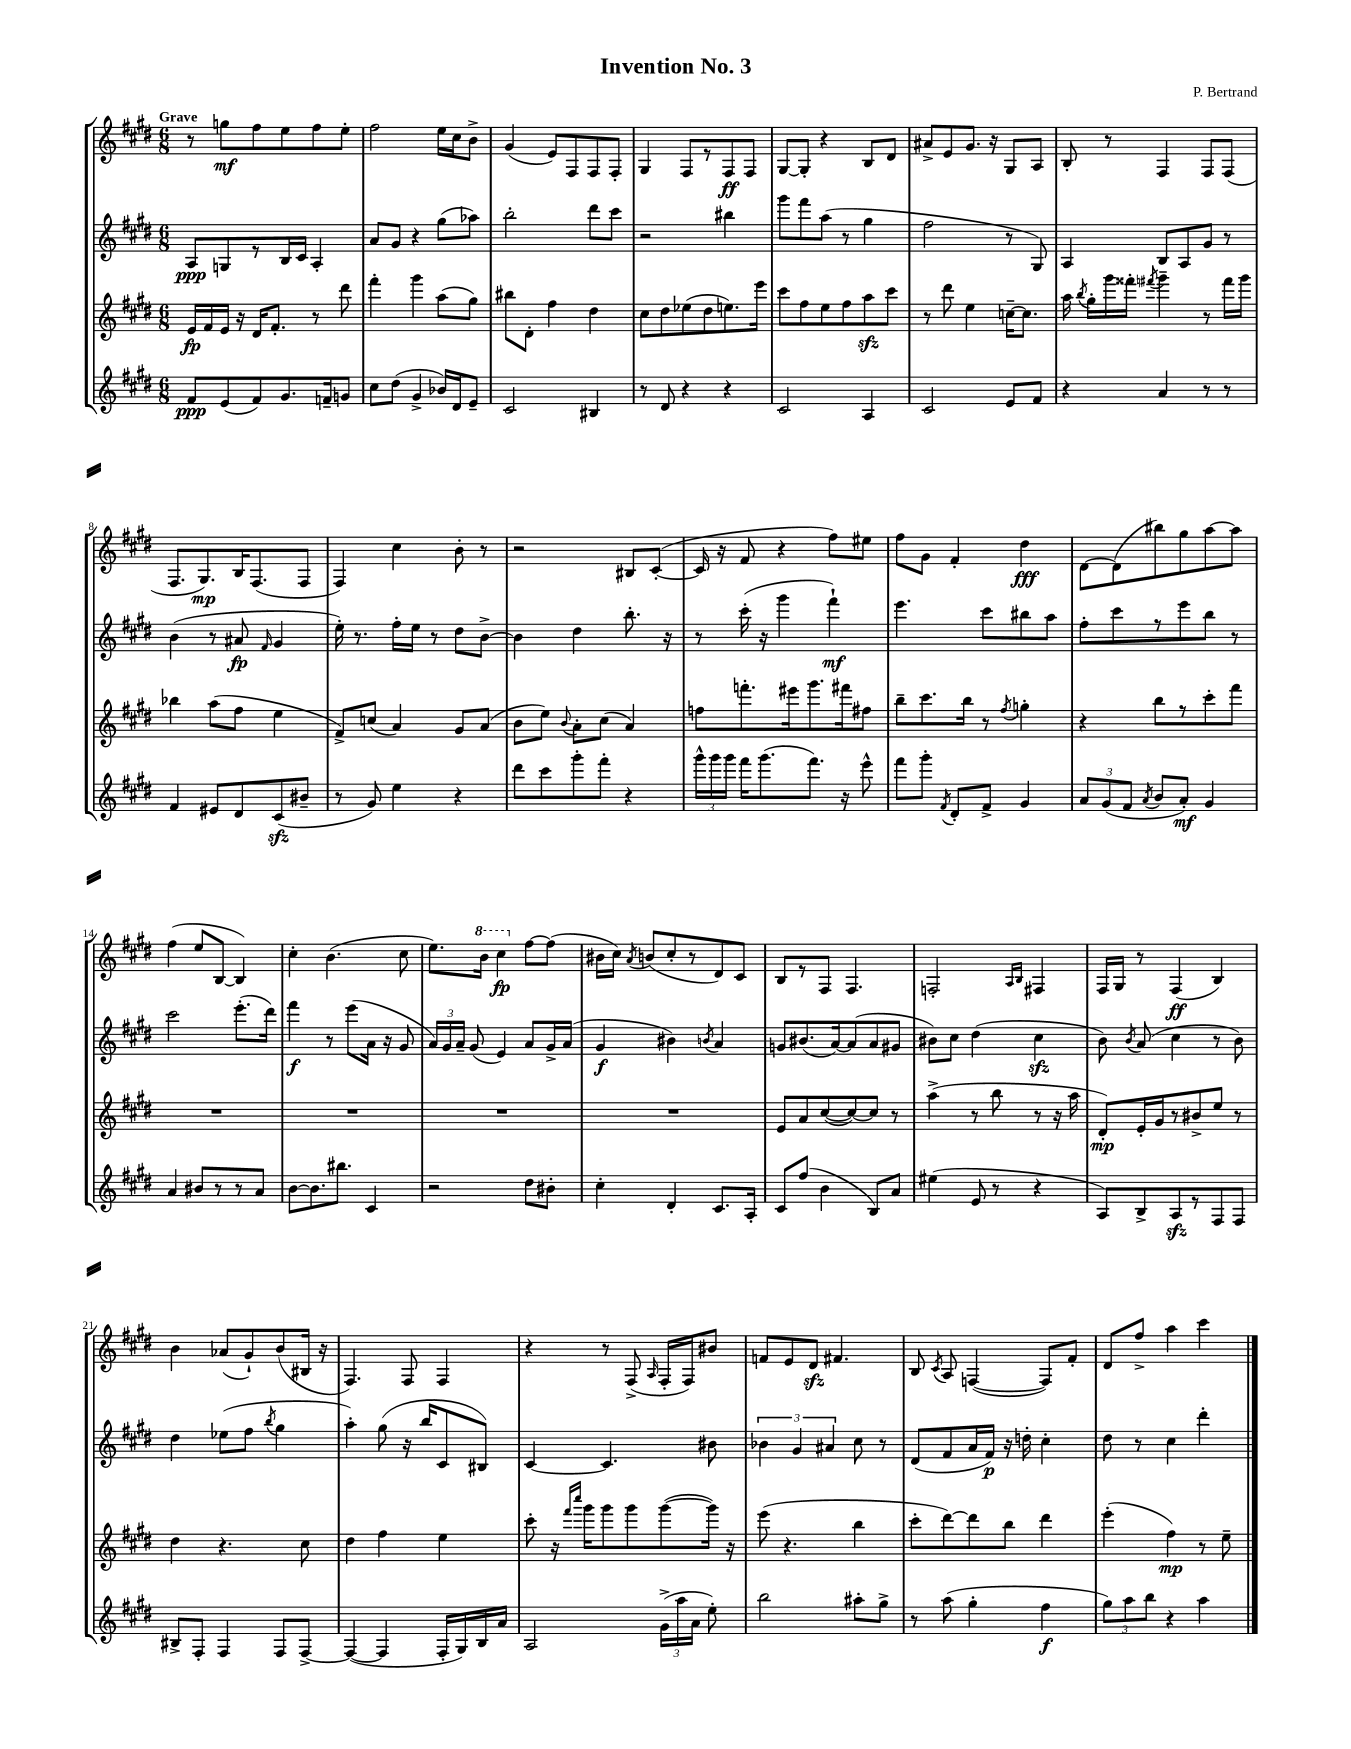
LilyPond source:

\header { title = "Invention No. 3" composer = "P. Bertrand" }
<<
\new StaffGroup <<
\new Staff = "s0" {
    \clef treble \key e \major \numericTimeSignature \time 6/8 \tempo "Grave"
    \autoBeamOff r8 g''8[\mf fis''8 e''8 fis''8 e''8]-. |
    fis''2 e''16[ cis''16 b'8]-> |
    gis'4( e'8[) fis8 fis8 fis8]-. |
    gis4 fis8[ r8 fis8\ff fis8] |
    gis8[~ gis8]-. r4 b8[ dis'8] |
    ais'8[-> e'8 gis'8.] r16 gis8[ a8] |
    b8-. r8 fis4 fis8[ fis8]( |
    fis8.[ gis8.\mp) b16 fis8.( fis8] |
    fis4) cis''4 b'8-. r8 |
    r2 bis8[ cis'8]~-.( |
    cis'16 r16 fis'8 r4 fis''8[) eis''8] |
    fis''8[ gis'8] fis'4-. dis''4\fff |
    dis'8[~ dis'8( bis''8) gis''8 a''8~ a''8] |
    fis''4( e''8[ b8]~ b4) |
    cis''4-. b'4.( cis''8 |
    e''8.[) \ottava #1 b''16] cis'''4\fp \ottava #0 fis''8[~ fis''8]( |
    bis'16[ cis''16]) \acciaccatura { a'8 } b'8[( cis''8-. r8 dis'8) cis'8] |
    b8[ r8 fis8] fis4. |
    f2-. \grace { a16[ b16] } fis4 |
    fis16[ gis16] r8 fis4\ff( b4) |
    b'4 aes'8[( gis'8-!) b'8( bis16] r16 |
    fis4.) fis8 fis4 |
    r4 r8 fis8->( \grace { a16 } fis16[-. fis16) bis'8] |
    f'8[ e'8 dis'8]\sfz fis'4. |
    b8 \acciaccatura { cis'8 } a8 f4~( f8[) fis'8]-. |
    dis'8[ fis''8]-> a''4 cis'''4 \bar "|." |
}
\new Staff = "s1" {
    \clef treble \key e \major \numericTimeSignature \time 6/8
    \autoBeamOff a8[\ppp g8 r8 b16 cis'16] a4-. |
    a'8[ gis'8] r4 gis''8[( aes''8]) |
    b''2-. dis'''8[ cis'''8] |
    r2 bis''4 |
    gis'''8[ fis'''8 a''8]( r8 gis''4 |
    fis''2 r8 gis8) |
    a4 b8[ a8 gis'8] r8 |
    b'4( r8 ais'8\fp \grace { fis'16 } gis'4 |
    e''16-.) r8. fis''16[-. e''16] r8 dis''8[ b'8]~-> |
    b'4 dis''4 b''8.-. r16 |
    r8 cis'''16-.( r16 gis'''4 fis'''4-!\mf) |
    e'''4. cis'''8[ bis''8 a''8] |
    fis''8[-. cis'''8 r8 e'''8 b''8] r8 |
    cis'''2 e'''8.[-.( dis'''16]) |
    fis'''4\f r8 e'''8[( a'16] r16 gis'8 |
    \tuplet 3/2 { a'16[) gis'16 a'16]-- } gis'8( e'4) a'8[ gis'16-> a'16]( |
    gis'4\f bis'4) \acciaccatura { b'8 } a'4 |
    g'8[ bis'8.( a'16~) a'8( a'8 gis'8] |
    bis'8[) cis''8] dis''4( cis''4\sfz |
    b'8) \acciaccatura { b'8 } a'8( cis''4 r8 b'8) |
    dis''4 ees''8[( fis''8] \acciaccatura { b''8 } gis''4 |
    a''4-.) gis''8( r16 b''16[ cis'8 bis8]) |
    cis'4~ cis'4. bis'8 |
    \tuplet 3/2 { bes'4 gis'4 ais'4 } cis''8 r8 |
    dis'8[( fis'8 a'16 fis'16]\p) r16 d''16-. cis''4-. |
    dis''8 r8 cis''4 dis'''4-. \bar "|." |
}
\new Staff = "s2" {
    \clef treble \key e \major \numericTimeSignature \time 6/8
    \autoBeamOff e'16[\fp fis'16 e'16] r16 dis'16[ fis'8.]-. r8 dis'''8 |
    fis'''4-. gis'''4 a''8[( gis''8]) |
    bis''8[ dis'8]-. fis''4 dis''4 |
    cis''8[ dis''8 ees''8( dis''8 e''8.) e'''16] |
    cis'''8[ fis''8 e''8 fis''8 a''8\sfz cis'''8] |
    r8 dis'''8 e''4 c''16[~-- c''8.] |
    a''16 \acciaccatura { b''8 } gis''16[-. gis'''16 fisis'''16]-. \acciaccatura { fis'''8 } gis'''4-- r8 fis'''16[ gis'''16] |
    bes''4 a''8[( fis''8] e''4 |
    fis'8[->) c''8]( a'4) gis'8[ a'8]( |
    b'8[ e''8]) \appoggiatura { b'8 } a'8[-. cis''8]( a'4) |
    f''8[ f'''8.-. eis'''16 gis'''8. fis'''16 fis''8] |
    b''8[-- cis'''8. b''16] r8 \acciaccatura { fis''8 } g''4-. |
    r4 b''8[ r8 cis'''8-. fis'''8] |
    R2. |
    R2. |
    R2. |
    R2. |
    e'8[ a'8 cis''8~( cis''8~) cis''8] r8 |
    a''4->( r8 b''8 r8 r16 a''16 |
    dis'8[-.\mp) e'16-. gis'16 r8 bis'8-> e''8] r8 |
    dis''4 r4. cis''8 |
    dis''4 fis''4 e''4 |
    cis'''8-. r16 \grace { fis'''16[ cis''''16] } gis'''16[ gis'''8 gis'''8 gis'''8~( gis'''16]) r16 |
    e'''8( r4. b''4 |
    cis'''8[-. dis'''8~) dis'''8 b''8] dis'''4 |
    e'''4-.( fis''4\mp) r8 e''8-- \bar "|." |
}
\new Staff = "s3" {
    \clef treble \key e \major \numericTimeSignature \time 6/8
    \autoBeamOff fis'8[\ppp e'8( fis'8) gis'8. f'16-- g'8] |
    cis''8[ dis''8]( gis'4-> bes'16[) dis'16 e'8]-- |
    cis'2 bis4 |
    r8 dis'8 r4 r4 |
    cis'2 a4 |
    cis'2 e'8[ fis'8] |
    r4 a'4 r8 r8 |
    fis'4 eis'8[ dis'8 cis'8\sfz( bis'8]-- |
    r8 gis'8) e''4 r4 |
    dis'''8[ cis'''8 gis'''8-. fis'''8]-. r4 |
    \tuplet 3/2 { gis'''16[-^ gis'''16 gis'''16] } fis'''16[ gis'''8.( fis'''8.]) r16 e'''8-^ |
    fis'''8[ gis'''8]-. \acciaccatura { fis'8 } dis'8[-. fis'8]-> gis'4 |
    \tuplet 3/2 { a'8[ gis'8( fis'8] } \acciaccatura { a'8 } b'8[ a'8]-.\mf) gis'4 |
    a'4 bis'8[ r8 r8 a'8] |
    b'8[~ b'8. bis''8.] cis'4 |
    r2 dis''8[ bis'8]-. |
    cis''4-. dis'4-. cis'8.[ a16]-. |
    cis'8[ fis''8]( b'4 b8[) a'8] |
    eis''4( e'8 r8 r4 |
    a8[) b8-> a8\sfz r8 fis8 fis8] |
    bis8[-> fis8]-. fis4 fis8[ fis8]~-> |
    fis4~( fis4 fis16[-. gis16) b16 a'16] |
    a2 \tuplet 3/2 { gis'16[->( a''16 a'16] } e''8-.) |
    b''2 ais''8[-. gis''8]-> |
    r8 a''8( gis''4-. fis''4\f |
    \tuplet 3/2 { gis''8[) a''8 b''8] } r4 a''4 \bar "|." |
}
>>
>>
